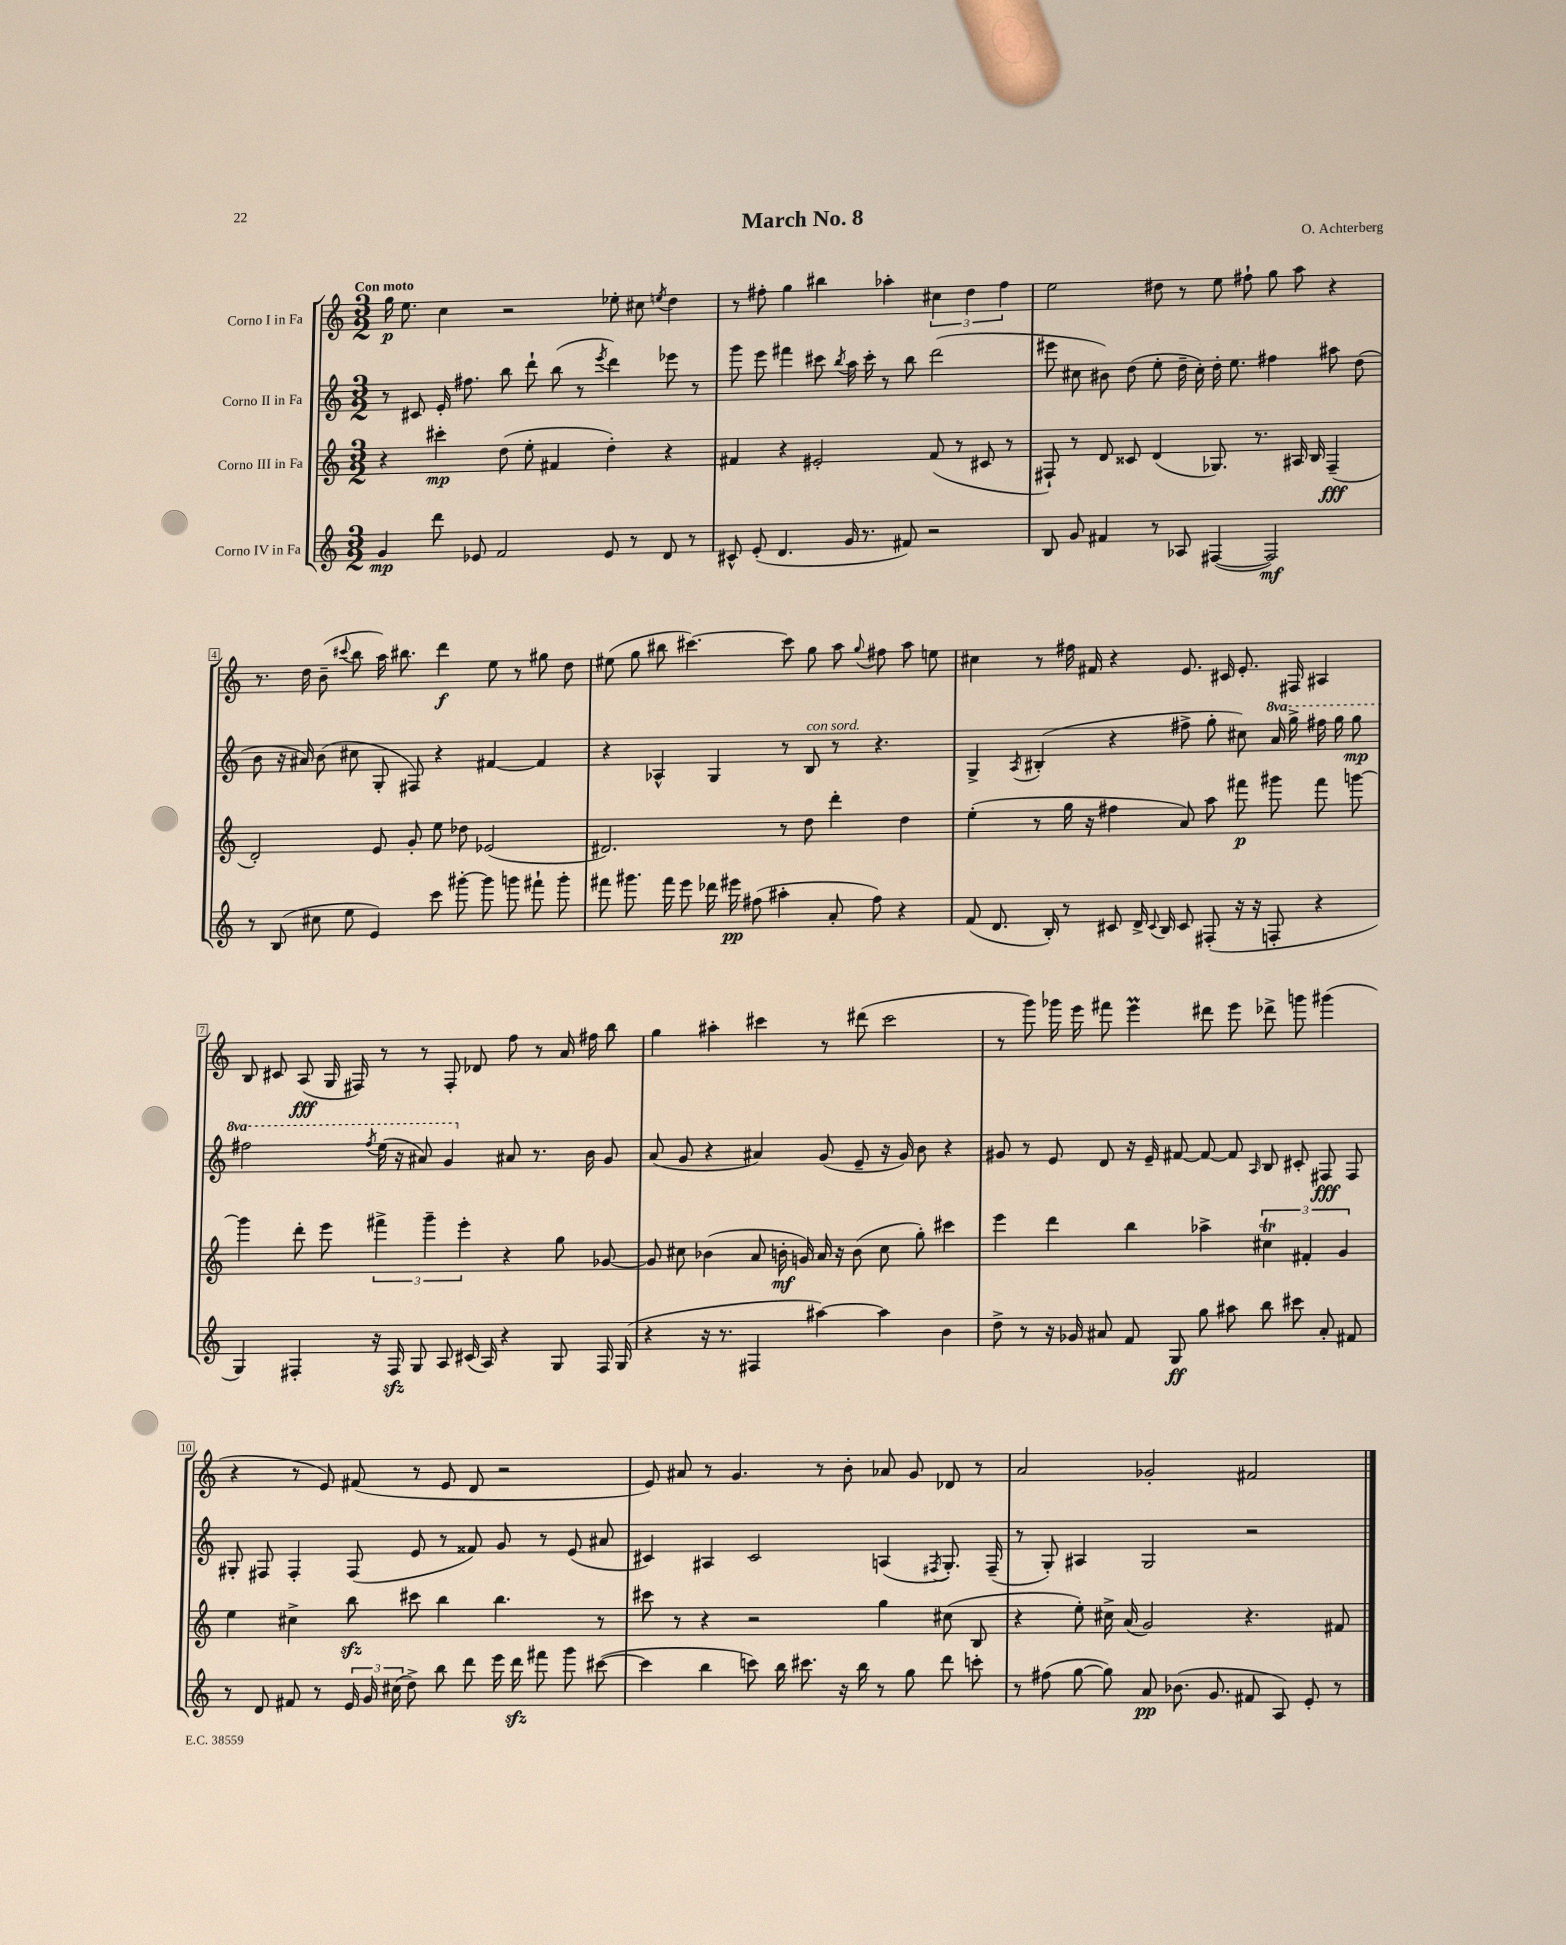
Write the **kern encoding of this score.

**kern	**kern	**kern	**kern
*staff4	*staff3	*staff2	*staff1
*clefG2	*clefG2	*clefG2	*clefG2
*k[]	*k[]	*k[]	*k[]
*M3/2	*M3/2	*M3/2	*M3/2
4g	4r	8r	16gg
.	.	.	8.ee
.	.	8c#	.
8ddd	4ccc#'	16e'	4cc
.	.	8.ff#	.
8e-	.	.	.
2f	(8dd	8bb	2r
.	8ee'	8ddd`	.
.	4f#	(8bb	.
.	.	8r	.
.	.	8qeee	.
8e-	4dd')	4ddd)	8ee-'
8r	.	.	8cc#
.	.	.	8qee
8d	4r	8eee-	4dd
8r	.	8r	.
=	=	=	=
8c#^^	4f#	8ggg	8r
(8e'	.	8eee	8ff#'
4.d	4r	4fff#	4gg
.	2e#'	8ccc#	4bb#
.	.	8qbb	.
16g	.	16aa	.
8.r	.	16ccc#'	.
.	.	8r	4aa-'
8f#)	.	8bb	.
2r	(8f#	(2ddd	6cc#
.	8r	.	.
.	.	.	6dd
.	8c#	.	.
.	.	.	6ff#
.	8r	.	.
=	=	=	=
8B	8F#`)	8eee#	2ee
8g	8r	8cc#	.
4f#	8d	8b#)	.
.	8c##	(8dd	.
8r	(4d	8ee'	8dd#
8A-	.	16dd~	8r
.	.	16cc#')	.
([4F#	8.G-)	16dd'	8ee
.	.	8.ee	.
.	.	.	8ff#`
.	8.r	.	.
2F#])	.	4ff#	8gg
.	16A#	.	8aa
.	16B	.	.
.	(4F#~	8aa#	4r
.	.	(8dd	.
=	=	=	=
8r	2d')	8b	8.r
(8B	.	16r	.
.	.	16a#)	16dd
8cc#	.	(8b	(8b~
.	.	.	8qqccc#
8ee	.	8cc#	8bb
4e)	8e	8G'	16aa)
.	.	.	8.bb#
.	8g'	8F#)	.
8ccc	8ee	4r	4ddd
[8ggg#'	8dd-	.	.
8ggg#]	(2e-	[4f#	8ee
8ggg	.	.	8r
8fff#`	.	4f#]	8gg#
8ggg'	.	.	8dd
=	=	=	=
8fff#	2.d#)	4r	(8ee#
8.ggg#	.	.	8gg
.	.	4A-^^	8bb#
16fff#	.	.	.
8eee	.	.	[4.ccc#)
16ddd-	.	4G	.
16eee#	.	.	.
(8ff#	.	.	.
4aa#'	8r	8r	8ccc#]
.	8dd	8B	8gg
8a'	4ddd'	8r	8aa
.	.	.	8qqgg
8ff#)	.	4.r	8ff#
4r	4dd	.	8aa
.	.	.	8ee
=	=	=	=
(8f	(4ee'	4G^	4cc#
8.d	.	.	.
.	.	8qA	.
.	8r	(4B#'	8r
16B')	.	.	.
8r	16gg	.	16ff#
.	16r	.	16f#
8c#	4ff#	4r	4r
16d^	.	.	.
8qqc#	.	.	.
16B	.	.	.
8c#	8a)	8ff#^	8.e
(8F#'	8aa	8gg'	.
.	.	.	16c#
16r	8fff#	8cc#)	8.e'
16r	.	.	.
8F'	8ggg#	16aa	.
.	.	16ggg^	16F#
4r	8fff#	16fff#	4A#
.	.	16ggg	.
.	[8ggg	8ggg	.
=	=	=	=
4G)	4ggg]	2fff#	8B
.	.	.	8c#
4F#'	8ddd'	.	(8A
.	8eee	.	16G
.	.	.	16F#)
.	.	8qfff#	.
16r	6fff#^	(16eee	8r
16F#	.	16r	.
8G	.	8aa#)	8r
.	6ggg~	.	.
8A	.	4gg	8F#'
.	6eee'	.	.
(16c#	.	.	8d-
16A)	.	.	.
4r	4r	8a#	8ff
.	.	8.r	8r
8G	8gg	.	16a
.	.	16b	16ff#
16F#	[8g-	8g	8bb
(16G	.	.	.
=	=	=	=
4r	8g-]	(8a	4gg
.	8cc#	8g	.
16r	(4b-	4r	4aa#'
8.r	.	.	.
4F#	8a	4a#)	4ccc#
.	16b'	.	.
.	16g)	.	.
[4aa#)	16a	(8g	8r
.	16r	.	.
.	(8b	8e~	(8ddd#
4aa#]	8cc#	16r	2ccc#
.	.	16g)	.
.	8gg')	8b	.
4b	4ccc#	4r	.
=	=	=	=
8dd^	4eee	8g#	8r
8r	.	8r	8ggg)
16r	4ddd	8e	16ggg-
16g-	.	.	16eee
8a#	.	8d	8fff#
8f	4bb	16r	4eee
.	.	16e~	.
8G	.	[8f#	.
8gg	4aa-^	8f#_	8ddd#
8aa#	.	8f#]	8eee
.	.	16qqA	.
8bb	6cc#	8B	8ddd-^
8ccc#	.	8c#'	8ggg
.	6f#'	.	.
8a#'	.	8F#	(4ggg#
.	6g	.	.
8f#	.	8F#	.
=	=	=	=
8r	4ee	8G#'	4r
8d	.	8F#	.
8f#	4cc#^	4F#'	8r
8r	.	.	8e)
24e	8bb	(8F#	(8f#
24g	.	.	.
(24cc#	.	.	.
8dd^)	8ccc#	8e	8r
8bb	4bb	8r	8e
8ddd	.	8f##)	8d
16eee	4.bb	8g	2r
16ddd	.	.	.
8fff#	.	8r	.
8ggg	.	(8e	.
([8ccc#	8r	8a#	.
=	=	=	=
4ccc#]	8ccc#	4c#)	8e)
.	8r	.	8a#
4bb	4r	4A#	8r
.	.	.	4.g
8ccc)	2r	2c#	.
16bb	.	.	.
8.ccc#	.	.	.
.	.	.	8r
16r	.	.	8b'
16bb	.	.	.
8r	4gg	(4A	8a-
8gg	.	.	8g
.	.	8qF#	.
8ddd	(8cc#	8.G')	8d-
8ccc'	8B	.	8r
.	.	(16F#~	.
=	=	=	=
8r	4r	8r	2a
(8ff#	.	8G')	.
[8gg	8ee')	4A#	.
8gg])	16cc#^	.	.
.	(16a	.	.
8a	2g)	2G	2g-'
(8.b-	.	.	.
8.g	.	.	.
8f#	4.r	2r	2f#
8A)	.	.	.
8e'	.	.	.
8r	8f#	.	.
==	==	==	==
*-	*-	*-	*-
